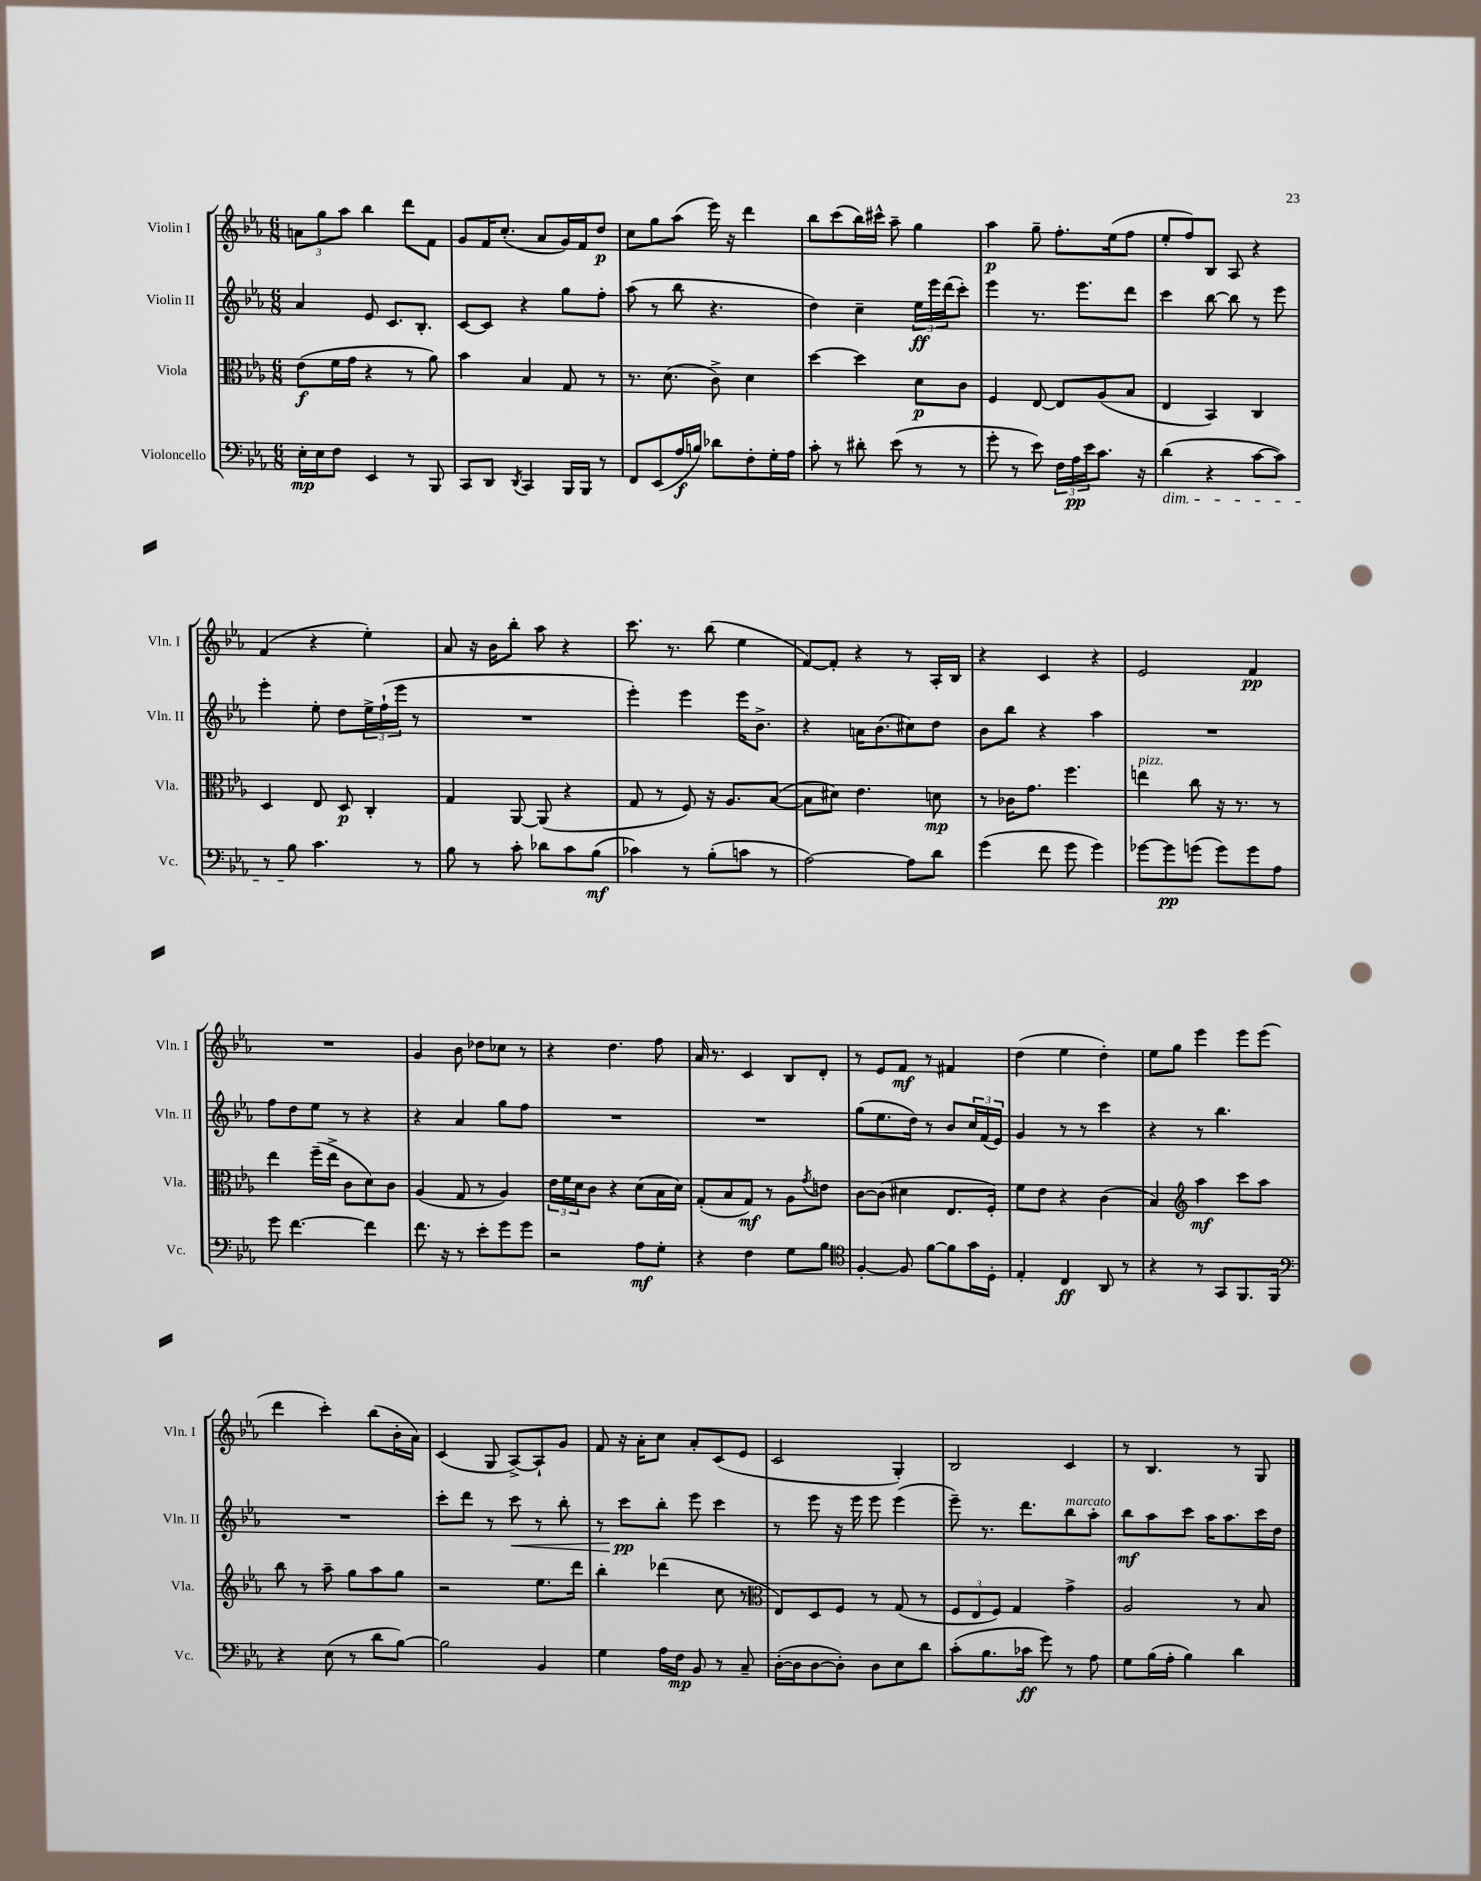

**kern	**kern	**kern	**kern
*staff4	*staff3	*staff2	*staff1
*clefF4	*clefC3	*clefG2	*clefG2
*k[b-e-a-]	*k[b-e-a-]	*k[b-e-a-]	*k[b-e-a-]
*M6/8	*M6/8	*M6/8	*M6/8
16E-'\LL	(8e-\L	4a-/	12a\L
16E-\J	.	.	.
.	.	.	12gg\
8F\J	16f\L	.	.
.	.	.	12aa-\J
.	16g\JJ	.	.
4EE-/	4r	8e-/	4bb-\
.	.	8.c/L	.
8r	8r	.	8ddd\L
.	.	8.B-'/J	.
8BBB-/	8a-\)	.	8f\J
=	=	=	=
8CC/L	4b-\	[8c/L	8g/L
8DD/J	.	8c/]J	16f/K
.	.	.	(8.cc'/J
8qDD/	.	.	.
4CC/	4B-/	4r	.
.	.	.	8a-/L
16BBB-/LL	8G/	8gg\L	16g/L)
16BBB-/JJ	.	.	16f/J
8r	8r	8ff'\J	8dd/J
=	=	=	=
8FF/L	8.r	(8aa-\	8cc\L
(8EE-/	.	8r	8gg\
.	(8.d\	.	.
16A-/L	.	8bb-\	(8aa-\J
16B/JJ)	.	.	.
8d-\L	8c^\)	4.r	16eee-\)
.	.	.	16r
8F'\	4d\	.	4ddd\
16G'\L	.	.	.
16A-\JJ	.	.	.
=	=	=	=
8c'\	[4dd\	4dd\)	8bb-\L
8r	.	.	(8ccc\
8d#'\	4dd\]	4cc~\	16bb-\L)
.	.	.	16ccc#^^\JJ
(8e-\	.	.	8aa-~\
8r	8d\L	24ee-\LL	4gg\
.	.	24eee-\	.
.	.	(24ddd\J	.
8r	8c\J	8ccc'\J)	.
=	=	=	=
8g'\	4F/	4eee-\	4aa-\
8r	.	.	.
8e-\)	[8E-/	8.r	8gg~\
24F\LL	8E-/]L	.	8.ff'\L
24A-\	.	.	.
.	.	8.eee-\L	.
24e-\J	.	.	.
8.c\J	(8A-/	.	.
.	.	.	(16ee-\k
.	8B-/J	8ddd\J	8ff\J
16r	.	.	.
=	=	=	=
(4d\	4E-/	4ccc\	8ee-'/L
.	.	.	8ff/)
4r	4BB-/)	[8bb-\	8B-/J
.	.	8bb-\]	8A-/
[8c\L	4C/	8r	4r
8c\]J)	.	8eee-\	.
=	=	=	=
8r	4D/	4eee-'\	(4f/
8B-\	.	.	.
4.c\	8E-/	8ee-'\	4r
.	8D/	8dd\L	.
.	4C'/	24ee-^\L	4ee-'\)
.	.	(24ff`\	.
.	.	24eee-\JJ	.
8r	.	8r	.
=	=	=	=
8B-\	4G/	2.r	8a-/
8r	.	.	16r
.	.	.	16b-\LK
8c'\	[8AA-/	.	8bb-'\J
8d-\L	(8AA-/]	.	8aa-\
8c\	4r	.	4r
(8B-\J	.	.	.
=	=	=	=
4c-\)	8G/	4eee-'\)	8.ccc\
.	8r	.	.
.	.	.	8.r
8r	8F/)	4eee-\	.
(8B-'\L	16r	.	(8bb-\
.	8.A-/L	.	.
8c\J	.	16eee-\LK	4ee-\
.	.	8.b-^\J	.
8r	([8B-/J	.	.
=	=	=	=
[2A-\)	8B-\]L	4r	[8f/L)
.	8d#\J)	.	8f'/]J
.	4.e-\	16a\LK	4r
.	.	(8.b-\	.
8A-\]L	.	8cc#\)	8r
8d\J	8d\	8dd\J	16A-'/LL
.	.	.	16B-/JJ
=	=	=	=
(4g\	8r	8b-\L	4r
.	16c-\LK	8bb-\J	.
.	8.g\J	.	.
8f\	.	4r	4c/
8g\	4.ff\	.	.
4g\)	.	4aa-\	4r
=	=	=	=
[8g-\L	4ee\	2.r	2e-/
8g-\]	.	.	.
(8g\J	8cc\	.	.
8g\L)	16r	.	.
.	8.r	.	.
8g\	.	.	4f/
8A-\J	8r	.	.
=	=	=	=
8g\	4ee-\	8ff\L	2.r
[4.f\	.	8dd\	.
.	(16ff~\LL	8ee-\J	.
.	16ee-^\JJ	.	.
.	8c\L	8r	.
4f\]	8d\)	4r	.
.	8c\J	.	.
=	=	=	=
8.f\	(4A-/	4r	4g/
16r	.	.	.
8r	8G/	4a-/	8b-\
8e-'\L	8r	.	8dd-\L
8g\	4A-/)	8gg\L	8cc-\J
8g\J	.	8ff\J	8r
=	=	=	=
2r	24e-\LL	2.r	4r
.	24f\	.	.
.	24d\J	.	.
.	8c\J	.	.
.	4r	.	4.dd\
8A-\L	(8d\L	.	.
8G'\J	16B-\L	.	8ff\
.	16d\JJ)	.	.
=	=	=	=
4r	(8G'/L	2.r	16a-/
.	.	.	8.r
.	8B-/	.	.
4F\	8G/J)	.	4c/
.	8r	.	.
8G\L	8A-\L	.	8B-/L
.	8qg/	.	.
8B-\J	8e\J	.	8d'/J
=	=	=	=
*clefC4	*	*	*
[4F'/	[8c\L	(8gg\L	8r
.	(8c\]J	8.ee-\	8e-/L
8F/]	4d#\	.	8f/J
.	.	16dd\Jk)	.
[8f\L	.	8r	8r
8f\]	8.E-/L	8b-/L	4f#/
16g\L	.	24cc/L	.
.	.	(24f/	.
16D'\JJ	16F'/Jk)	.	.
.	.	24e-/JJ)	.
=	=	=	=
4E-'/	8f\L	4g/	(4dd\
.	8e-\J	.	.
4C/	4r	8r	4ee-\
.	.	8r	.
8AA-/	(4c\	4ccc\	4dd'\)
8r	.	.	.
=	=	=	=
4r	4B-/)	4r	8ee-\L
.	.	.	8gg\J
*	*clefG2	*	*
8r	4aa-\	8r	4eee-\
8GG/L	.	4.bb-\	.
8.FF/	8ccc\L	.	8eee-\L
.	8aa-\J	.	(8eee-\J
16FF/Jk	.	.	.
=	=	=	=
*clefF4	*	*	*
4r	8bb-\	2.r	4ddd\
.	8r	.	.
(8E-\	8aa-~\	.	4ccc'\)
8r	8gg\L	.	.
8d\L	8aa-\	.	(8bb-\L
[8B-\J)	8gg\J	.	16b-'\L
.	.	.	16a-\JJ)
=	=	=	=
2B-\]	2r	8ccc'\L	(4c/
.	.	8ddd\J	.
.	.	8r	8G/
.	.	8ccc\	[8A-^/L)
4BB-/	8.ee-\L	8r	8A-`/]
.	.	8bb-'\	8g/J
.	16ddd\Jk	.	.
=	=	=	=
4G\	4bb-'\	8r	8f/
.	.	8ccc\L	16r
.	.	.	16a-'\LK
16A-\LL	(4ddd-\	8bb-'\J	8cc\J
16F\JJ	.	.	.
8BB-/	.	8eee-\	8a-'/L
8r	8cc\	4ccc\	(8c/
8C~/	8r	.	8e-/J
=	=	=	=
*	*clefC3	*	*
([16D'\LL	8E-/L)	8r	2c/
16D\]J	.	.	.
[8D\	8D/	8eee-\	.
8D'\]J)	8F/J	16r	.
.	.	16eee-\	.
8D\L	8r	8eee-\	.
8E-\	(8G/	(4eee-\	4G'/)
8d\J	8r	.	.
=	=	=	=
(8c'\L	12F/L	8eee-~\)	2B-/
.	12E-/	.	.
8.B-\	.	8.r	.
.	12F/J)	.	.
.	4G/	.	.
16c-\Jk	.	8.ddd\L	.
8g\)	.	.	.
8r	4g^\	8bb-\	4c/
8A-\	.	8aa-'\J	.
=	=	=	=
8G\L	2A-/	8bb-\L	8r
(16B-\L	.	8aa-\	4.B-/
16A-'\JJ	.	.	.
4B-\)	.	8ccc\J	.
.	.	16aa-\LK	.
.	.	8.aa-\	.
4d\	8r	.	8r
.	8B-/	16ccc\L	8G/
.	.	16dd\JJ	.
==	==	==	==
*-	*-	*-	*-
